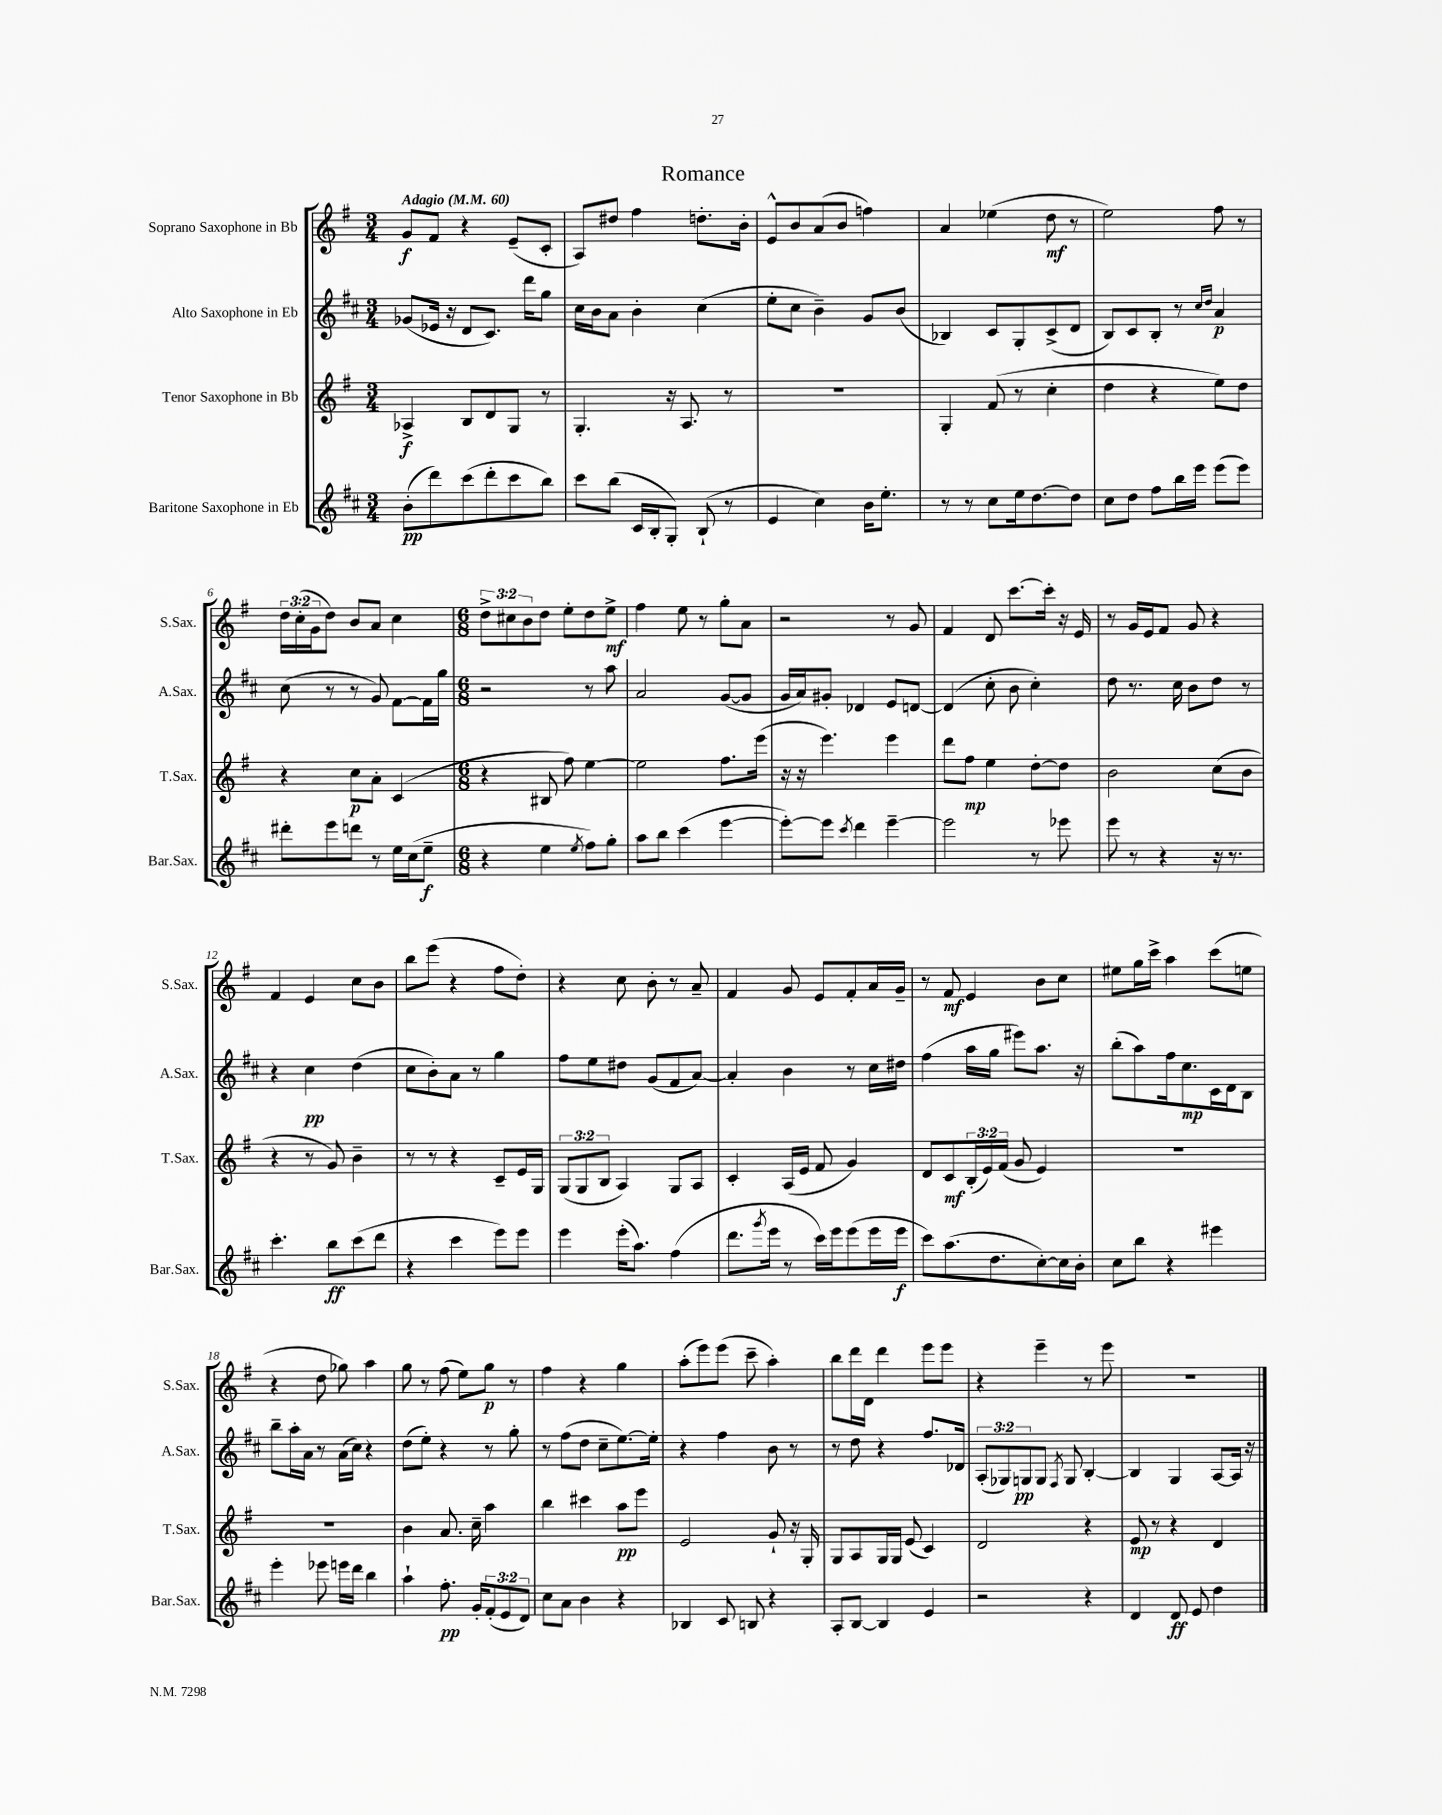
\header { title = "Romance" }
<<
\new StaffGroup <<
\new Staff = "s0" \with { instrumentName = "Soprano Saxophone in Bb" shortInstrumentName = "S.Sax." } {
    \clef treble \key g \major \numericTimeSignature \time 3/4 \override Staff.TupletNumber.text = #tuplet-number::calc-fraction-text \tempo "Adagio" 4 = 60
    g'8\f fis'8 r4 e'8--( c'8-. |
    a8) dis''8 fis''4 d''8.-. b'16-. |
    e'8-^ b'8 a'8( b'8 f''4) |
    a'4 ees''4( d''8\mf r8 |
    e''2) fis''8 r8 |
    \tuplet 3/2 { d''16 c''16-.( g'16 } d''8) b'8 a'8 c''4 |
    \numericTimeSignature \time 6/8 \tuplet 3/2 { d''8-> cis''8 b'8 } d''8 e''8-. d''8 e''8->\mf |
    fis''4 e''8 r8 g''8-. a'8 |
    r2 r8 g'8 |
    fis'4 d'8 c'''8.~ c'''16-. r16 e'16 |
    r8 g'16 e'16 fis'8 g'8 r4 |
    fis'4 e'4 c''8 b'8 |
    b''8 e'''8( r4 fis''8 d''8-.) |
    r4 c''8 b'8-. r8 a'8-- |
    fis'4 g'8 e'8 fis'8-. a'16 g'16-- |
    r8 fis'8\mf e'4 b'8 c''8 |
    eis''8 g''16 c'''16-> a''4 c'''8( e''8 |
    r4 d''8 ges''8) a''4 |
    g''8 r8 fis''8( e''8) g''8\p r8 |
    fis''4 r4 g''4 |
    a''8-.( e'''8) e'''8( c'''8-- a''4-.) |
    b''8 d'''16 d'16 d'''4 e'''8 e'''8 |
    r4 e'''4-- r8 e'''8 |
    R2. \bar "|." |
}
\new Staff = "s1" \with { instrumentName = "Alto Saxophone in Eb" shortInstrumentName = "A.Sax." } {
    \clef treble \key d \major \numericTimeSignature \time 3/4 \override Staff.TupletNumber.text = #tuplet-number::calc-fraction-text
    ges'8( ees'16 r16 d'8 cis'8.) d'''16 g''8 |
    cis''16 b'16 a'8 b'4-. cis''4( |
    e''8-. cis''8 b'4--) g'8 b'8( |
    bes4) cis'8 g8-. cis'8->( d'8 |
    b8) cis'8 b8-. r8 \grace { cis''16 d''16 } a'4\p |
    cis''8( r8 r8 g'8) fis'8~ fis'16 g''16 |
    \numericTimeSignature \time 6/8 r2 r8 a''8 |
    a'2 g'8~( g'8 |
    g'16 a'16) gis'8-. des'4 e'8 d'8~ |
    d'4( cis''8-. b'8 cis''4-.) |
    d''8 r8. cis''16 b'8 d''8 r8 |
    r4 cis''4\pp d''4( |
    cis''8 b'8-.) a'8 r8 g''4 |
    fis''8 e''8 dis''8 g'8( fis'8 a'8~) |
    a'4-. b'4 r8 cis''16 dis''16 |
    fis''4( a''16 g''16 eis'''8) a''8. r16 |
    b''8-.( a''8) fis''16 cis''8.\mp cis'16 d'16 b8 |
    b''8-- a''16-. a'16 r8 a'16( cis''16) r4 |
    d''8( e''8-.) r4 r8 g''8-. |
    r8 fis''8( d''8 cis''8-- e''8.~) e''16-. |
    r4 fis''4 b'8 r8 |
    r8 d''8 r4 fis''8. des'16 |
    \tuplet 3/2 { a8-.( ges8) g8\pp } g8 \acciaccatura { fis8 } g8 b4~-. |
    b4 g4 a8~ a16 r16 \bar "|." |
}
\new Staff = "s2" \with { instrumentName = "Tenor Saxophone in Bb" shortInstrumentName = "T.Sax." } {
    \clef treble \key g \major \numericTimeSignature \time 3/4 \override Staff.TupletNumber.text = #tuplet-number::calc-fraction-text
    aes4->\f b8 d'8 g8 r8 |
    g4.-. r16 a8. r8 |
    R2. |
    g4-. fis'8( r8 c''4-. |
    d''4 r4 e''8) d''8 |
    r4 c''8\p a'8-. c'4( |
    \numericTimeSignature \time 6/8 r4 bis8 fis''8) e''4~ |
    e''2 fis''8. e'''16( |
    r16 r16 e'''4.) e'''4 |
    d'''8 fis''8\mp e''4 d''8~-. d''8 |
    b'2 c''8( b'8 |
    r4 r8 g'8) b'4-- |
    r8 r8 r4 c'8-- e'16 g16 |
    \tuplet 3/2 { g8( g8 b8 } a4) g8 a8 |
    c'4-. a16( e'16 fis'8 g'4) |
    d'8 c'8\mf \tuplet 3/2 { b16-.( e'16) fis'16( } g'8 e'4) |
    R2. |
    R2. |
    b'4 a'8. c''16-- a''4 |
    b''4 cis'''4 a''8\pp e'''8 |
    e'2 g'8-! r16 g16-. |
    g8 a8 g16 g16 e'8( c'4) |
    d'2 r4 |
    e'8\mp r8 r4 d'4 \bar "|." |
}
\new Staff = "s3" \with { instrumentName = "Baritone Saxophone in Eb" shortInstrumentName = "Bar.Sax." } {
    \clef treble \key d \major \numericTimeSignature \time 3/4 \override Staff.TupletNumber.text = #tuplet-number::calc-fraction-text
    b'8-.\pp( d'''8) cis'''8( d'''8-. cis'''8 b''8) |
    cis'''8 b''8( cis'16 b16-. g8-.) b8-!( r8 |
    e'4 cis''4) b'16 e''8.-. |
    r8 r8 cis''8 e''16 d''8.~ d''8 |
    cis''8 d''8 fis''8 b''16 e'''16 e'''8( e'''8) |
    dis'''8-. e'''8 d'''8 r8 e''16 cis''16( e''8--\f |
    \numericTimeSignature \time 6/8 r4 e''4 \acciaccatura { e''8 } fis''8) g''8-. |
    a''8 b''8 cis'''4( e'''4~ |
    e'''8~-.) e'''8 \acciaccatura { cis'''8 } d'''4 e'''4~-- |
    e'''2 r8 ees'''8 |
    e'''8 r8 r4 r16 r8. |
    cis'''4.-. b''8\ff cis'''8( d'''8 |
    r4 cis'''4 e'''8) e'''8 |
    e'''4 e'''16-.( a''8.) fis''4( |
    d'''8. \acciaccatura { g'''8 } e'''16 r8 cis'''16) e'''16 e'''8( e'''16 e'''16\f |
    cis'''8) a''8.( d''8. cis''8~-.) cis''16 b'16-. |
    cis''8 b''8 r4 eis'''4 |
    e'''4-. ees'''8 e'''16 d'''16 b''4 |
    a''4-! fis''8.-.\pp g'16-. \tuplet 3/2 { fis'8-.( e'8 d'8) } |
    cis''8 a'8 b'4 r4 |
    bes4 cis'8 b8 r4 |
    a8-. b8~ b4 e'4 |
    r2 r4 |
    d'4 d'8\ff e'8 d''4 \bar "|." |
}
>>
>>
